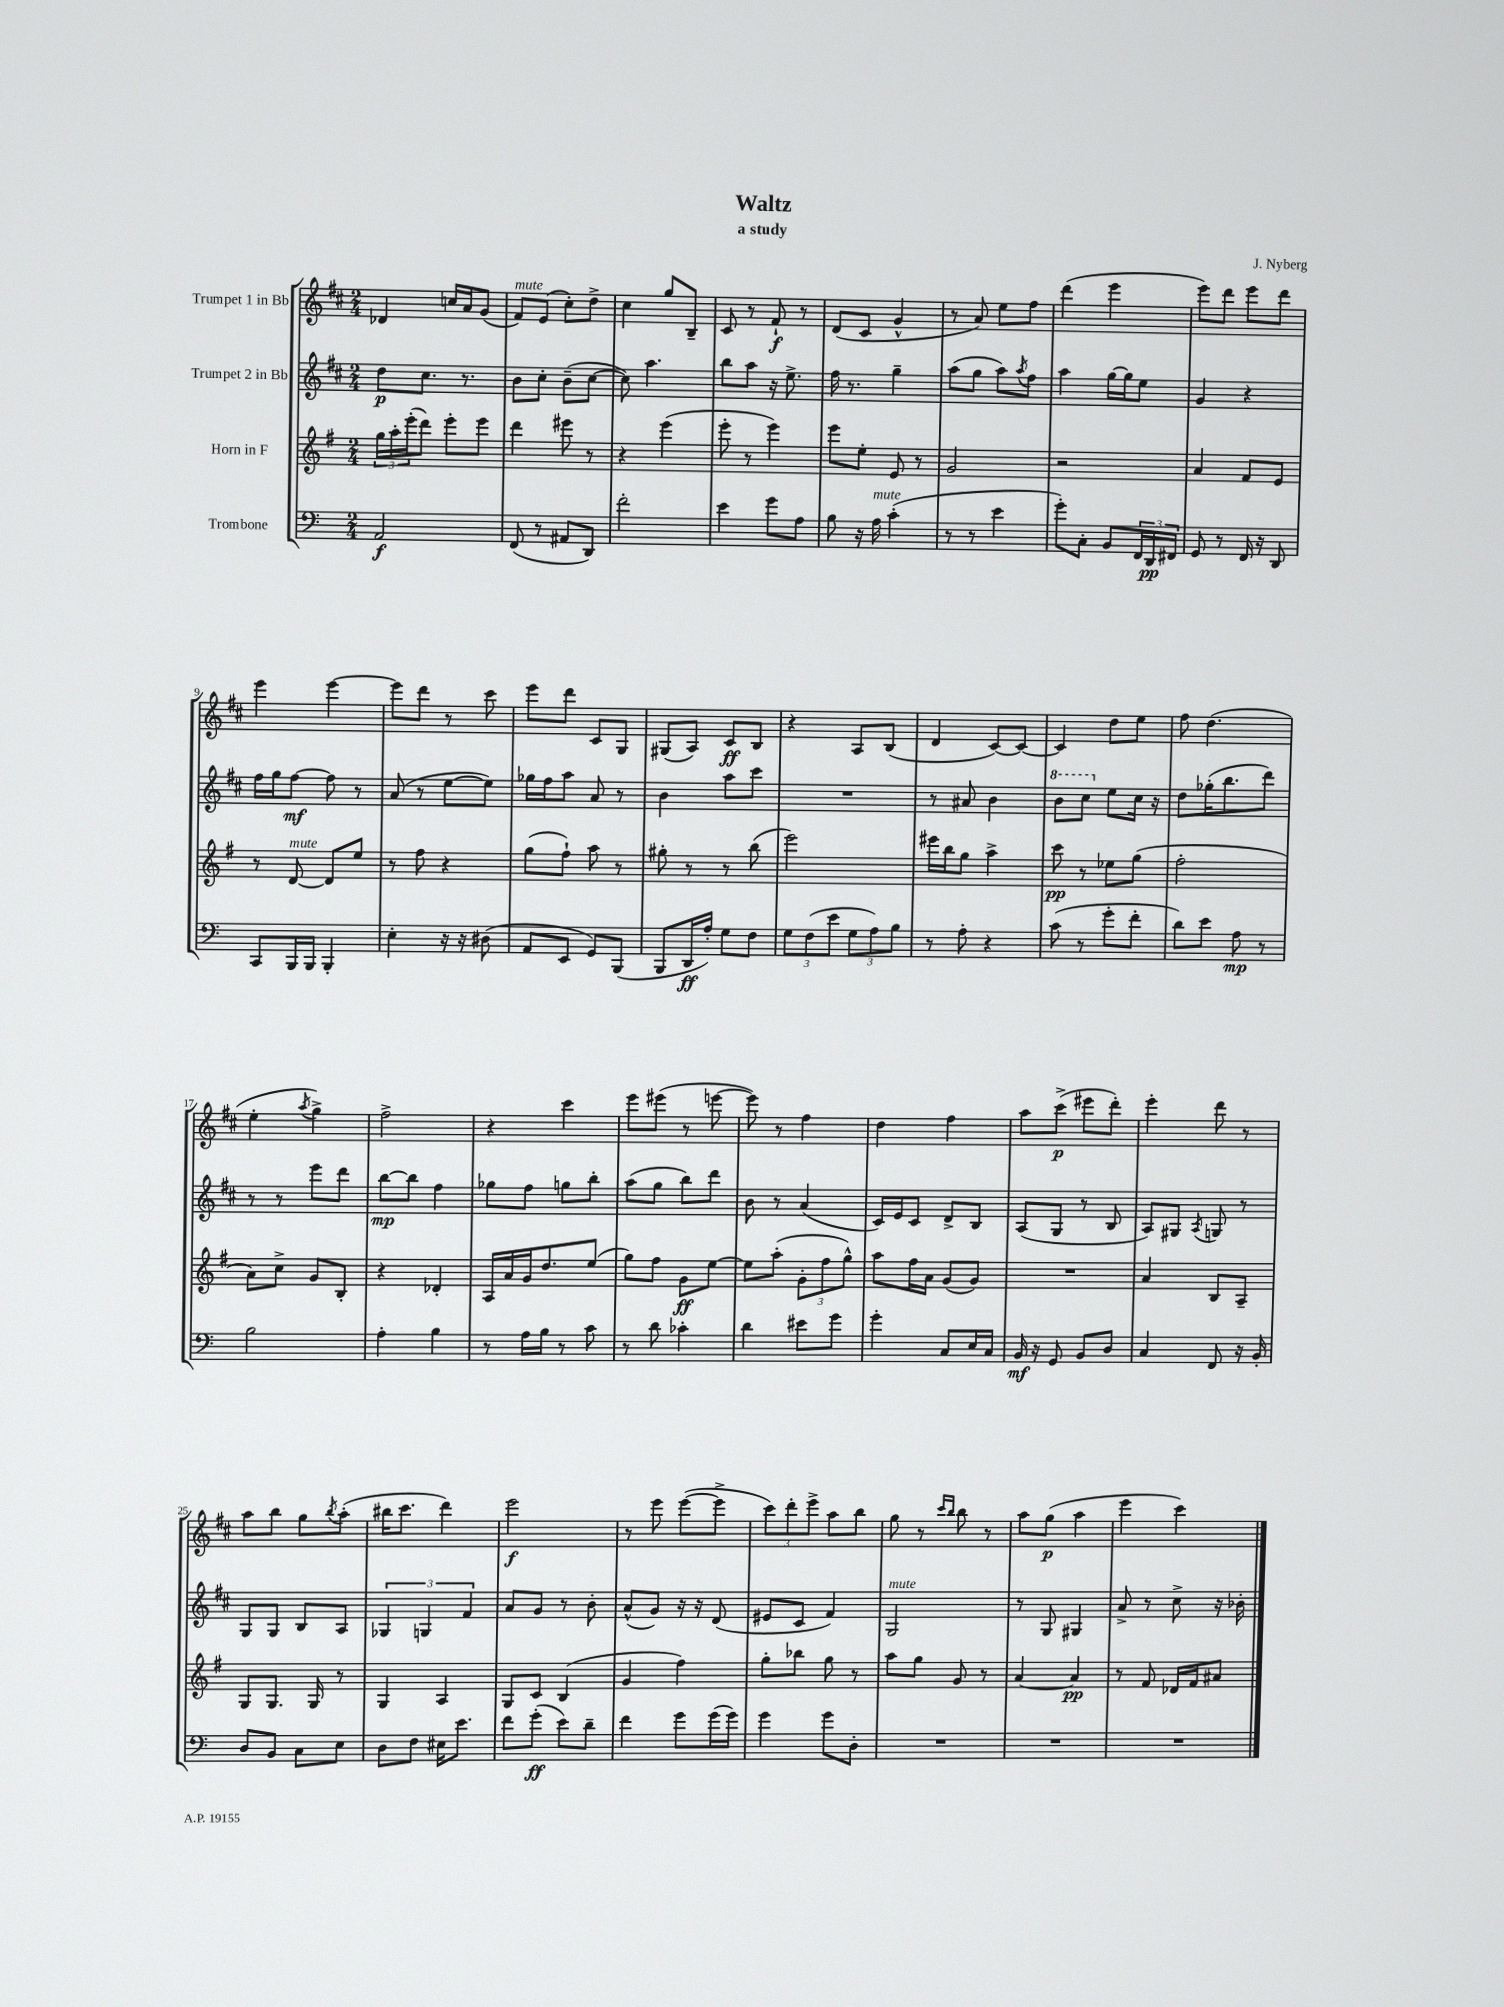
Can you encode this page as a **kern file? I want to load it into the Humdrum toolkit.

**kern	**dynam	**kern	**dynam	**kern	**dynam	**kern	**dynam
*part4	*part4	*part3	*part3	*part2	*part2	*part1	*part1
*staff4	*staff4	*staff3	*staff3	*staff2	*staff2	*staff1	*staff1
*I"Trombone	*	*I"Horn in F	*	*I"Trumpet 2 in Bb	*	*I"Trumpet 1 in Bb	*
*clefF4	*	*clefG2	*	*clefG2	*	*clefG2	*
*k[]	*	*k[f#]	*	*k[f#c#]	*	*k[f#c#]	*
*M2/4	*	*M2/4	*	*M2/4	*	*M2/4	*
=1	=1	=1	=1	=1	=1	=1	=1
2AA/	f	24gg\LL	.	8dd\L	p	4d-X/	.
.	.	24aa'\	.	.	.	.	.
.	.	(24eee'\J	.	.	.	.	.
.	.	8ddd\J)	.	8.cc#\J	.	.	.
.	.	8eee'\L	.	.	.	16ccn/LL	.
.	.	.	.	8.r	.	16a/J	.
.	.	8eee\J	.	.	.	(8g/J	.
=2	=2	=2	=2	=2	=2	=2	=2
!	!	!	!	!	!	!LO:TX:a:i:t=mute	!
(8FF/	.	4ddd\	.	8b\L	.	8f#/L)	.
8r	.	.	.	8cc#'\J	.	(8e/J	.
8AA#X/L	.	8eee#X\	.	(8b~\L	.	8cc#'\L)	.
8DD/J)	.	8r	.	[8cc#\J	.	8dd^\J	.
=3	=3	=3	=3	=3	=3	=3	=3
2f'\	.	4r	.	8cc#\])	.	4cc#\	.
.	.	.	.	4.aa\	.	.	.
.	.	(4eee\	.	.	.	8gg/L	.
.	.	.	.	.	.	8B~/J	.
=4	=4	=4	=4	=4	=4	=4	=4
4e\	.	8eee'\	.	8bb\L	.	8c#/	.
.	.	8r	.	8aa\J	.	8r	.
8g\L	.	4eee\)	.	16r	.	8f#`/	f
.	.	.	.	8.ee^\	.	.	.
8A\J	.	.	.	.	.	8r	.
=5	=5	=5	=5	=5	=5	=5	=5
8B\	.	8eee\L	.	16ff#\	.	(8d/L	.
.	.	.	.	8.r	.	.	.
16r	.	8ee'\J	.	.	.	8c#/J	.
!LO:TX:a:i:t=mute	!	!	!	!	!	!	!
16A\	.	.	.	.	.	.	.
(4c'\	.	8e/	.	4gg~\	.	4g^^/	.
.	.	8r	.	.	.	.	.
=6	=6	=6	=6	=6	=6	=6	=6
8r	.	2g/	.	(8aa\L	.	8r	.
8r	.	.	.	8gg\J	.	8a/)	.
4e\	.	.	.	8aa\L)	.	8ee\L	.
.	.	.	.	8qaa/	.	.	.
.	.	.	.	8ff#\J	.	8ff#\J	.
=7	=7	=7	=7	=7	=7	=7	=7
8g'\L)	.	2r	.	4aa\	.	(4ddd\	.
8C'\J	.	.	.	.	.	.	.
8BB/L	.	.	.	[16gg\LL	.	4eee\	.
.	.	.	.	16gg\J]	.	.	.
24FF/L	.	.	.	8ee\J	.	.	.
24DD/	pp	.	.	.	.	.	.
24FF#X/JJ	.	.	.	.	.	.	.
=8	=8	=8	=8	=8	=8	=8	=8
8GG/	.	4a/	.	4g/	.	8eee\L)	.
8r	.	.	.	.	.	8ddd\J	.
16FF/	.	8f#/L	.	4r	.	8eee\L	.
16r	.	.	.	.	.	.	.
8DD/	.	8e/J	.	.	.	8ddd\J	.
!!LO:LB:g=z
=9	=9	=9	=9	=9	=9	=9	=9
8CC/L	.	8r	.	16ff#\LL	.	4eee\	.
.	.	.	.	16gg\J	.	.	.
!	!	!LO:TX:a:i:t=mute	!	!	!	!	!
16BBB/L	.	[8d/	.	[8ff#\J	mf	.	.
16BBB/JJ	.	.	.	.	.	.	.
4BBB'/	.	8d/L]	.	8ff#\]	.	[4eee\	.
.	.	8ee/J	.	8r	.	.	.
=10	=10	=10	=10	=10	=10	=10	=10
4E'\	.	8r	.	(8a/	.	8eee\L]	.
.	.	8ff#\	.	8r	.	8ddd\J	.
16r	.	4r	.	[8ee\L	.	8r	.
16r	.	.	.	.	.	.	.
(8D#X\	.	.	.	8ee\J])	.	8ccc#\	.
=11	=11	=11	=11	=11	=11	=11	=11
8AA/L	.	(8gg\L	.	16gg-X\LL	.	8eee\L	.
.	.	.	.	16ff#\J	.	.	.
8EE/J	.	8ff#`\J)	.	8aa\J	.	8ddd\J	.
8GG/L)	.	8aa\	.	8a/	.	8c#/L	.
(8BBB/J	.	8r	.	8r	.	8G/J	.
=12	=12	=12	=12	=12	=12	=12	=12
8BBB/L	.	8gg#X'\	.	4b\	.	(8G#X/L	.
16DD/L	ff	8r	.	.	.	8A/J)	.
16A'/JJ)	.	.	.	.	.	.	.
8G\L	.	8r	.	8aa\L	.	8c#/L	ff
8F\J	.	(8bb\	.	8ccc#\J	.	8B/J	.
=13	=13	=13	=13	=13	=13	=13	=13
12G\L	.	2eee\)	.	2r	.	4r	.
(12F\	.	.	.	.	.	.	.
12e\J	.	.	.	.	.	.	.
12G\L	.	.	.	.	.	8A/L	.
12A\)	.	.	.	.	.	.	.
.	.	.	.	.	.	(8B/J	.
12B\J	.	.	.	.	.	.	.
=14	=14	=14	=14	=14	=14	=14	=14
8r	.	16eee#X\LL	.	8r	.	4d/	.
.	.	16bb\J	.	.	.	.	.
8A'\	.	8gg\J	.	8a#X/	.	.	.
4r	.	4aa^\	.	4b\	.	[8c#/L)	.
.	.	.	.	.	.	8c#/J_	.
=15	=15	=15	=15	=15	=15	=15	=15
*	*	*	*	*8va	*	*	*
(8c\	.	8ccc\	pp	8bb\L	.	4c#/]	.
8r	.	8r	.	8ccc#\J	.	.	.
*	*	*	*	*X8va	*	*	*
8g'\L	.	8ee-X\L	.	8ee\L	.	8dd\L	.
8f'\J	.	(8gg\J	.	16cc#\Jk	.	8ee\J	.
.	.	.	.	16r	.	.	.
=16	=16	=16	=16	=16	=16	=16	=16
8d\L)	.	2ff#'\	.	8dd\L	.	8ff#\	.
8e\J	.	.	.	(16gg-X'\K	.	(4.dd\	.
.	.	.	.	8.bb\	.	.	.
8A\	mp	.	.	.	.	.	.
8r	.	.	.	8ddd\J)	.	.	.
!!LO:LB:g=z
=17	=17	=17	=17	=17	=17	=17	=17
2B\	.	8a\L)	.	8r	.	4ee'\	.
.	.	8cc^\J	.	8r	.	.	.
.	.	.	.	.	.	8qaa/	.
.	.	8g/L	.	8eee\L	.	4gg^\)	.
.	.	8B'/J	.	8ddd\J	.	.	.
=18	=18	=18	=18	=18	=18	=18	=18
4A'\	.	4r	.	[8bb\L	mp	2ff#^\	.
.	.	.	.	8bb\J]	.	.	.
4B\	.	4d-X'/	.	4ff#\	.	.	.
=19	=19	=19	=19	=19	=19	=19	=19
8r	.	16A/LL	.	8gg-X\L	.	4r	.
.	.	16a/	.	.	.	.	.
16A\LL	.	16g/J	.	8ff#\J	.	.	.
16B\JJ	.	8.dd/	.	.	.	.	.
8r	.	.	.	8ggn\L	.	4ccc#\	.
8c\	.	(8ee/J	.	8bb'\J	.	.	.
=20	=20	=20	=20	=20	=20	=20	=20
8r	.	8gg\L)	.	(8aa\L	.	8eee\L	.
8d\	.	8ff#\J	.	8gg\J	.	(8eee#X\J	.
4c-X'\	.	8g\L	ff	8bb\L)	.	8r	.
.	.	[8ee\J	.	8ddd\J	.	[8eeen\	.
=21	=21	=21	=21	=21	=21	=21	=21
4d\	.	8ee\L]	.	8b\	.	8eee\])	.
.	.	(8aa'\J	.	8r	.	8r	.
8e#X\L	.	12g'\L	.	(4a/	.	4ff#\	.
.	.	12ff#\	.	.	.	.	.
8g\J	.	.	.	.	.	.	.
.	.	12gg^^\J)	.	.	.	.	.
=22	=22	=22	=22	=22	=22	=22	=22
4g'\	.	8aa\L	.	16c#/LL)	.	4dd\	.
.	.	.	.	16e/J	.	.	.
.	.	16ff#\L	.	8c#/J	.	.	.
.	.	16a\JJ	.	.	.	.	.
8C/L	.	(8g/L	.	8d^/L	.	4ff#\	.
16E/L	.	8g/J)	.	8B/J	.	.	.
16C/JJ	.	.	.	.	.	.	.
=23	=23	=23	=23	=23	=23	=23	=23
16BB/	mf	2r	.	(8A/L	.	8aa\L	.
16r	.	.	.	.	.	.	.
8GG/	.	.	.	8G/J	.	(8ccc#^\J	p
8BB/L	.	.	.	8r	.	8eee#X\L	.
8D/J	.	.	.	8B/	.	8ddd'\J)	.
=24	=24	=24	=24	=24	=24	=24	=24
4C/	.	4a/	.	8A/L)	.	4eee'\	.
.	.	.	.	8G#X/J	.	.	.
.	.	.	.	8qA/	.	.	.
8FF/	.	8B/L	.	8Gn/	.	8ddd\	.
16r	.	8A~/J	.	8r	.	8r	.
16BB'/	.	.	.	.	.	.	.
!!LO:LB:g=z
=25	=25	=25	=25	=25	=25	=25	=25
8D/L	.	8G/L	.	8G/L	.	8aa\L	.
8BB/J	.	8.G/J	.	8G/J	.	8bb\J	.
8C\L	.	.	.	8B/L	.	8gg\L	.
.	.	16G/	.	.	.	.	.
.	.	.	.	.	.	8qbb/	.
8E\J	.	8r	.	8A/J	.	(8aa'\J	.
=26	=26	=26	=26	=26	=26	=26	=26
8D\L	.	4G/	.	6G-X/	.	16bb#X\KL	.
.	.	.	.	.	.	8.ccc#\J	.
8F\J	.	.	.	.	.	.	.
.	.	.	.	6Gn/	.	.	.
16E#X\KL	.	4A/	.	.	.	4ddd\)	.
8.e\J	.	.	.	.	.	.	.
.	.	.	.	6f#/	.	.	.
=27	=27	=27	=27	=27	=27	=27	=27
8f\L	.	8G/L	.	8a/L	.	2eee\	f
(8g'\J	ff	8c/J	.	8g/J	.	.	.
8e\L)	.	(4B/	.	8r	.	.	.
8d~\J	.	.	.	8b'\	.	.	.
=28	=28	=28	=28	=28	=28	=28	=28
4f\	.	4g/	.	(8a^^/L	.	8r	.
.	.	.	.	8g/J)	.	8eee\	.
8g\L	.	4ff#\)	.	16r	.	([8eee\L	.
.	.	.	.	16r	.	.	.
(16g\L	.	.	.	(8d/	.	8eee^\J]	.
16g\JJ)	.	.	.	.	.	.	.
=29	=29	=29	=29	=29	=29	=29	=29
4g\	.	8gg'\L	.	8e#X/L	.	12ccc#\L)	.
.	.	.	.	.	.	12ddd'\	.
.	.	8bb-X\J	.	8c#/J	.	.	.
.	.	.	.	.	.	12eee^\J	.
8g\L	.	8gg\	.	4f#/)	.	8aa\L	.
8D'\J	.	8r	.	.	.	8bb\J	.
=30	=30	=30	=30	=30	=30	=30	=30
!	!	!	!	!LO:TX:a:i:t=mute	!	!	!
2r	.	8aa\L	.	2G/	.	8gg\	.
.	.	8gg\J	.	.	.	8r	.
.	.	.	.	.	.	16qqccc#/LL	.
.	.	.	.	.	.	16qqbb/JJ	.
.	.	8g/	.	.	.	8bb\	.
.	.	8r	.	.	.	8r	.
=31	=31	=31	=31	=31	=31	=31	=31
2r	.	[4a/	.	8r	.	8aa\L	.
.	.	.	.	8G/	.	(8gg\J	p
.	.	4a/]	pp	4G#X/	.	4aa\	.
=32	=32	=32	=32	=32	=32	=32	=32
2r	.	8r	.	8a^/	.	4eee\	.
.	.	8f#/	.	8r	.	.	.
.	.	16d-X/LL	.	8cc#^\	.	4ccc#\)	.
.	.	16f#/J	.	.	.	.	.
.	.	8a#X/J	.	16r	.	.	.
.	.	.	.	16b-X'\	.	.	.
==	==	==	==	==	==	==	==
*-	*-	*-	*-	*-	*-	*-	*-
